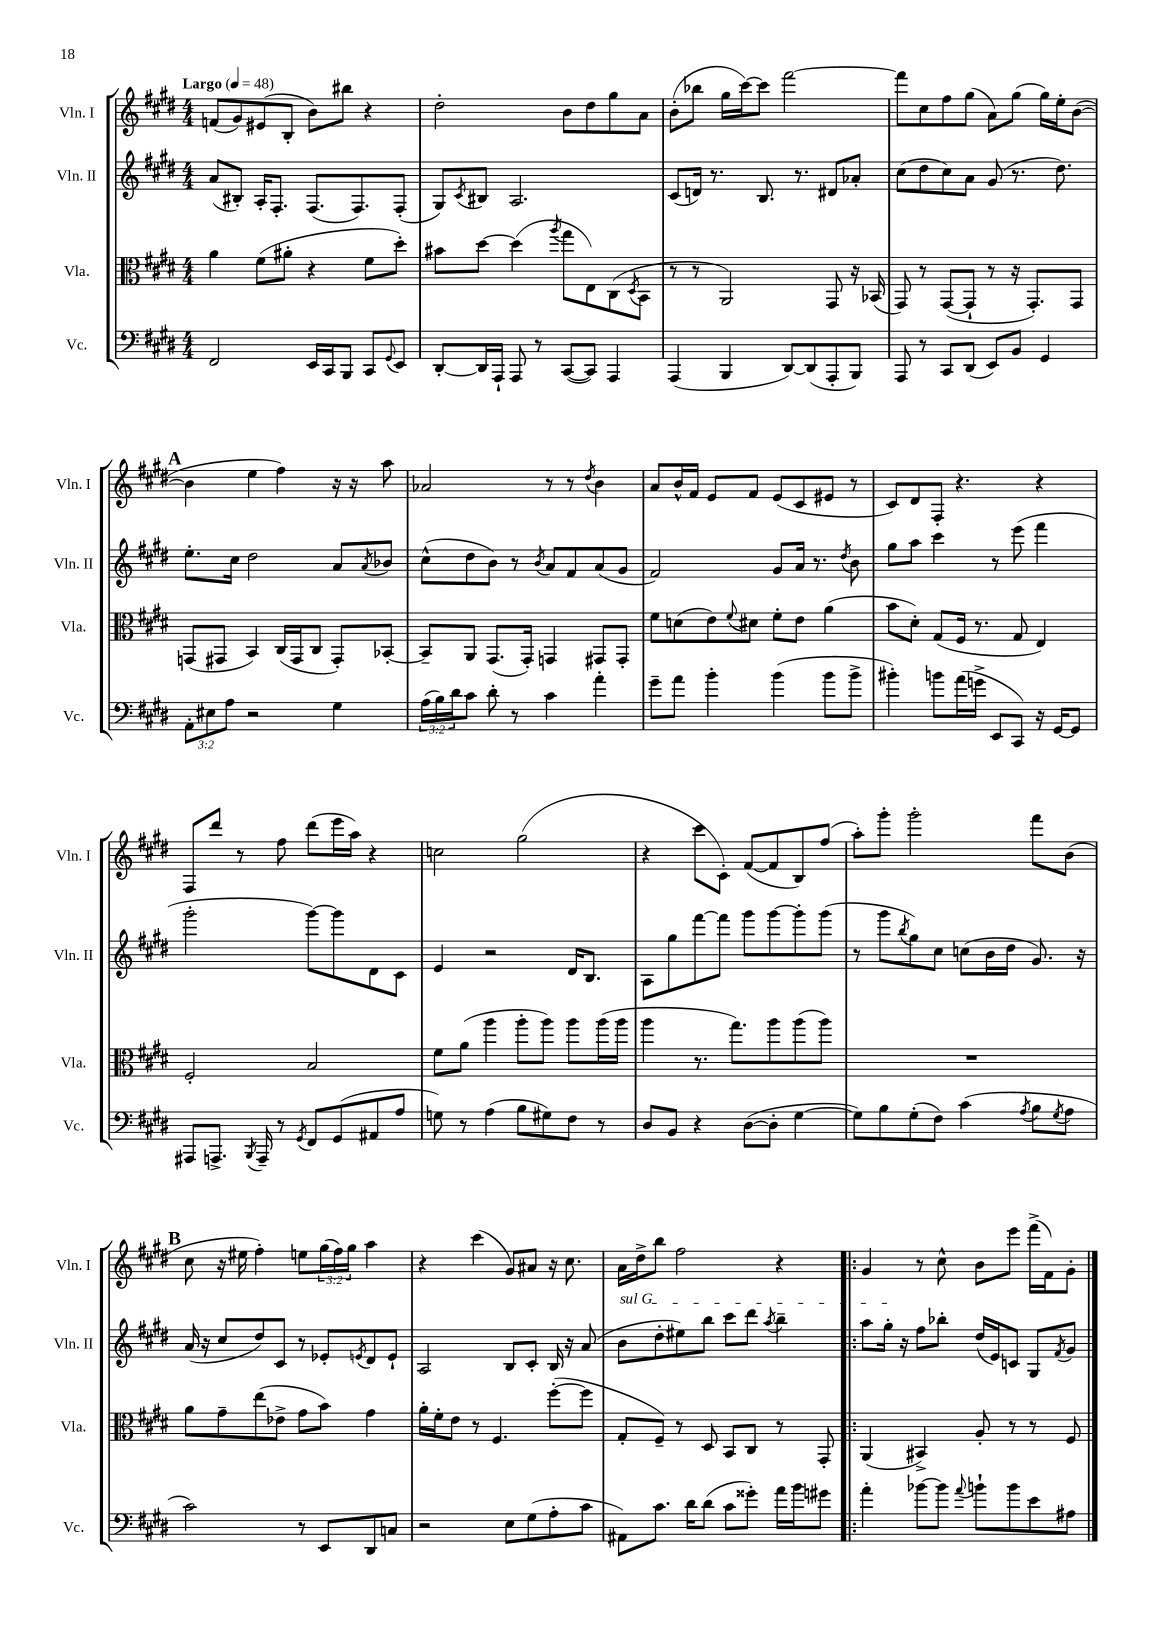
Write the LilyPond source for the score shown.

<<
\new StaffGroup <<
\new Staff = "s0" \with { instrumentName = "Vln. I" shortInstrumentName = "Vln. I" } {
    \clef treble \key e \major \numericTimeSignature \time 4/4 \override Staff.TupletNumber.text = #tuplet-number::calc-fraction-text \tempo "Largo" 4 = 48
    f'8( gis'8) eis'8( b8-. b'8) bis''8 r4 |
    dis''2-. b'8 dis''8 gis''8 a'8 |
    b'8-.( bes''8 gis''16 cis'''16~) cis'''8 fis'''2~ |
    fis'''8 cis''8 fis''8 gis''8( a'8) gis''8( gis''16) e''16-. b'8~( |
    \mark \markup { \bold "A" } b'4 e''4 fis''4) r16 r16 a''8 |
    aes'2 r8 r8 \acciaccatura { dis''8 } b'4 |
    a'8 b'16-^ fis'16 e'8 fis'8 e'8( cis'8 eis'8 r8 |
    cis'8) dis'8 fis8-. r4. r4 |
    fis8 dis'''8 r8 fis''8 dis'''8( e'''16 a''16) r4 |
    c''2 gis''2( |
    r4 cis'''8 cis'8-.) fis'8~( fis'8 b8) fis''8( |
    a''8-.) gis'''8-. gis'''2-. fis'''8 b'8( |
    \mark \markup { \bold "B" } cis''8 r16 eis''16 fis''4-.) e''8 \tuplet 3/2 { gis''16( fis''16) gis''16 } a''4 |
    r4 cis'''4( gis'8) ais'8 r16 cis''8. |
    a'16 dis''16-> b''8 fis''2 r4 |
    \bar ".|:" gis'4 r8 cis''8-^ b'8 e'''8 fis'''16->( fis'16) gis'8-. \bar "|." |
}
\new Staff = "s1" \with { instrumentName = "Vln. II" shortInstrumentName = "Vln. II" } {
    \clef treble \key e \major \numericTimeSignature \time 4/4
    a'8( bis8-.) a16-. fis8.-. fis8.( fis8.) fis8-.( |
    gis8) \acciaccatura { cis'8 } bis8 a2. |
    cis'8( d'16) r8. b8. r8. dis'8 aes'8-. |
    cis''8( dis''8 cis''8) a'8 gis'8( r8. dis''8.) |
    \mark \markup { \bold "A" } e''8.-. cis''16 dis''2 a'8 \acciaccatura { a'8 } bes'8 |
    cis''8-^( dis''8 b'8) r8 \acciaccatura { b'8 } a'8 fis'8 a'8( gis'8 |
    fis'2) gis'8 a'16 r8. \acciaccatura { dis''8 } b'8 |
    gis''8 a''8 cis'''4 r8 e'''8( fis'''4 |
    gis'''2-. gis'''8~) gis'''8 dis'8 cis'8 |
    e'4 r2 dis'16 b8. |
    a8 gis''8 fis'''8~ fis'''8 gis'''8 gis'''8~ gis'''8-. gis'''8( |
    r8 gis'''8 \acciaccatura { b''8 } gis''8) cis''8 c''8( b'16 dis''16 gis'8.) r16 |
    \mark \markup { \bold "B" } a'16( r16 cis''8 dis''8) cis'8 r8 ees'8-. \acciaccatura { e'8 } dis'8 e'8-! |
    a2 b8 cis'8-. b16 r16 a'8( |
    \once \override TextSpanner.bound-details.left.text = \markup { \italic "sul G" } b'8\startTextSpan dis''8-. eis''8) b''8 cis'''8 dis'''8 \acciaccatura { a''8 } b''4-- |
    \bar ".|:" a''8 gis''16-.\stopTextSpan r16 fis''8 bes''8-. dis''16( e'16) c'8 gis8 \acciaccatura { fis'8 } gis'8 \bar "|." |
}
\new Staff = "s2" \with { instrumentName = "Vla." shortInstrumentName = "Vla." } {
    \clef alto \key e \major \numericTimeSignature \time 4/4
    a'4 fis'8( ais'8-. r4 fis'8 dis''8-.) |
    bis'8 dis''8~ dis''4( \acciaccatura { a''8 } gis''8 e8) cis8( \acciaccatura { dis8 } b,8 |
    r8 r8 a,2) gis,8 r16 bes,16( |
    gis,8) r8 gis,8~( gis,8-! r8 r16 gis,8.-.) gis,8 |
    \mark \markup { \bold "A" } g,8( gis,8 b,4) cis16( gis,16 cis8 gis,8-.) bes,8~-. |
    bes,8-- a,8 gis,8.( gis,16-.) g,4 gis,8 gis,8-. |
    fis'8 d'8( e'8) \appoggiatura { fis'8 } dis'8 fis'8-. e'8 a'4( |
    b'8 dis'8-.) gis8( fis16 r8. gis8 e4) |
    fis2-. b2 |
    fis'8 a'8( a''4 a''8-. a''8) a''8 a''16( a''16 |
    a''4 r8. gis''8.) a''8 a''8( a''8) |
    R1 |
    \mark \markup { \bold "B" } a'8 gis'8-- e''8( ees'8-> gis'8 b'8) gis'4 |
    a'16-. fis'16-. e'8 r8 fis4. fis''8~-.( fis''8 |
    gis8-. fis8--) r8 dis8 b,8 cis8 r8 gis,8-. |
    \bar ".|:" a,4( bis,4->) a8-. r8 r8 fis8 \bar "|." |
}
\new Staff = "s3" \with { instrumentName = "Vc." shortInstrumentName = "Vc." } {
    \clef bass \key e \major \numericTimeSignature \time 4/4 \override Staff.TupletNumber.text = #tuplet-number::calc-fraction-text
    fis,2 e,16 cis,16 b,,8 cis,8 \appoggiatura { gis,8 } e,8 |
    dis,8~-. dis,16 a,,16-! a,,8 r8 cis,8~( cis,8) a,,4 |
    a,,4( b,,4 dis,8~) dis,8( a,,8-. b,,8) |
    a,,8 r8 cis,8 dis,8( e,8) b,8 gis,4 |
    \mark \markup { \bold "A" } \tuplet 3/2 { a,8-. eis8 a8 } r2 gis4 |
    \tuplet 3/2 { a16( b16) dis'16 } cis'8 dis'8-. r8 cis'4 a'4-. |
    gis'8-- a'8 b'4-. b'4( b'8 b'8-> |
    bis'4-.) b'8 a'16( g'16-> e,8 cis,8) r16 gis,16~ gis,8 |
    ais,,8 a,,8.-> \acciaccatura { b,,8 } a,,16-- r8 \acciaccatura { gis,8 } fis,8 gis,8( ais,8 a8 |
    g8) r8 a4( b8 gis8) fis8 r8 |
    dis8 b,8 r4 dis8~( dis8-. gis4~ |
    gis8) b8 gis8-.( fis8) cis'4( \acciaccatura { a8 } b8 \acciaccatura { gis8 } a8 |
    \mark \markup { \bold "B" } cis'2) r8 e,8 dis,8 c8 |
    r2 e8 gis8( a8-. cis'8 |
    ais,8) cis'8. dis'16 dis'8( cis'8 gisis'8-.) a'16 b'16 gis'8 |
    \bar ".|:" a'4-. bes'8~ bes'8 \appoggiatura { a'8 } b'8-! b'8 e'8 ais8 \bar "|." |
}
>>
>>
\layout { \context { \Score \remove "Bar_number_engraver" } }
